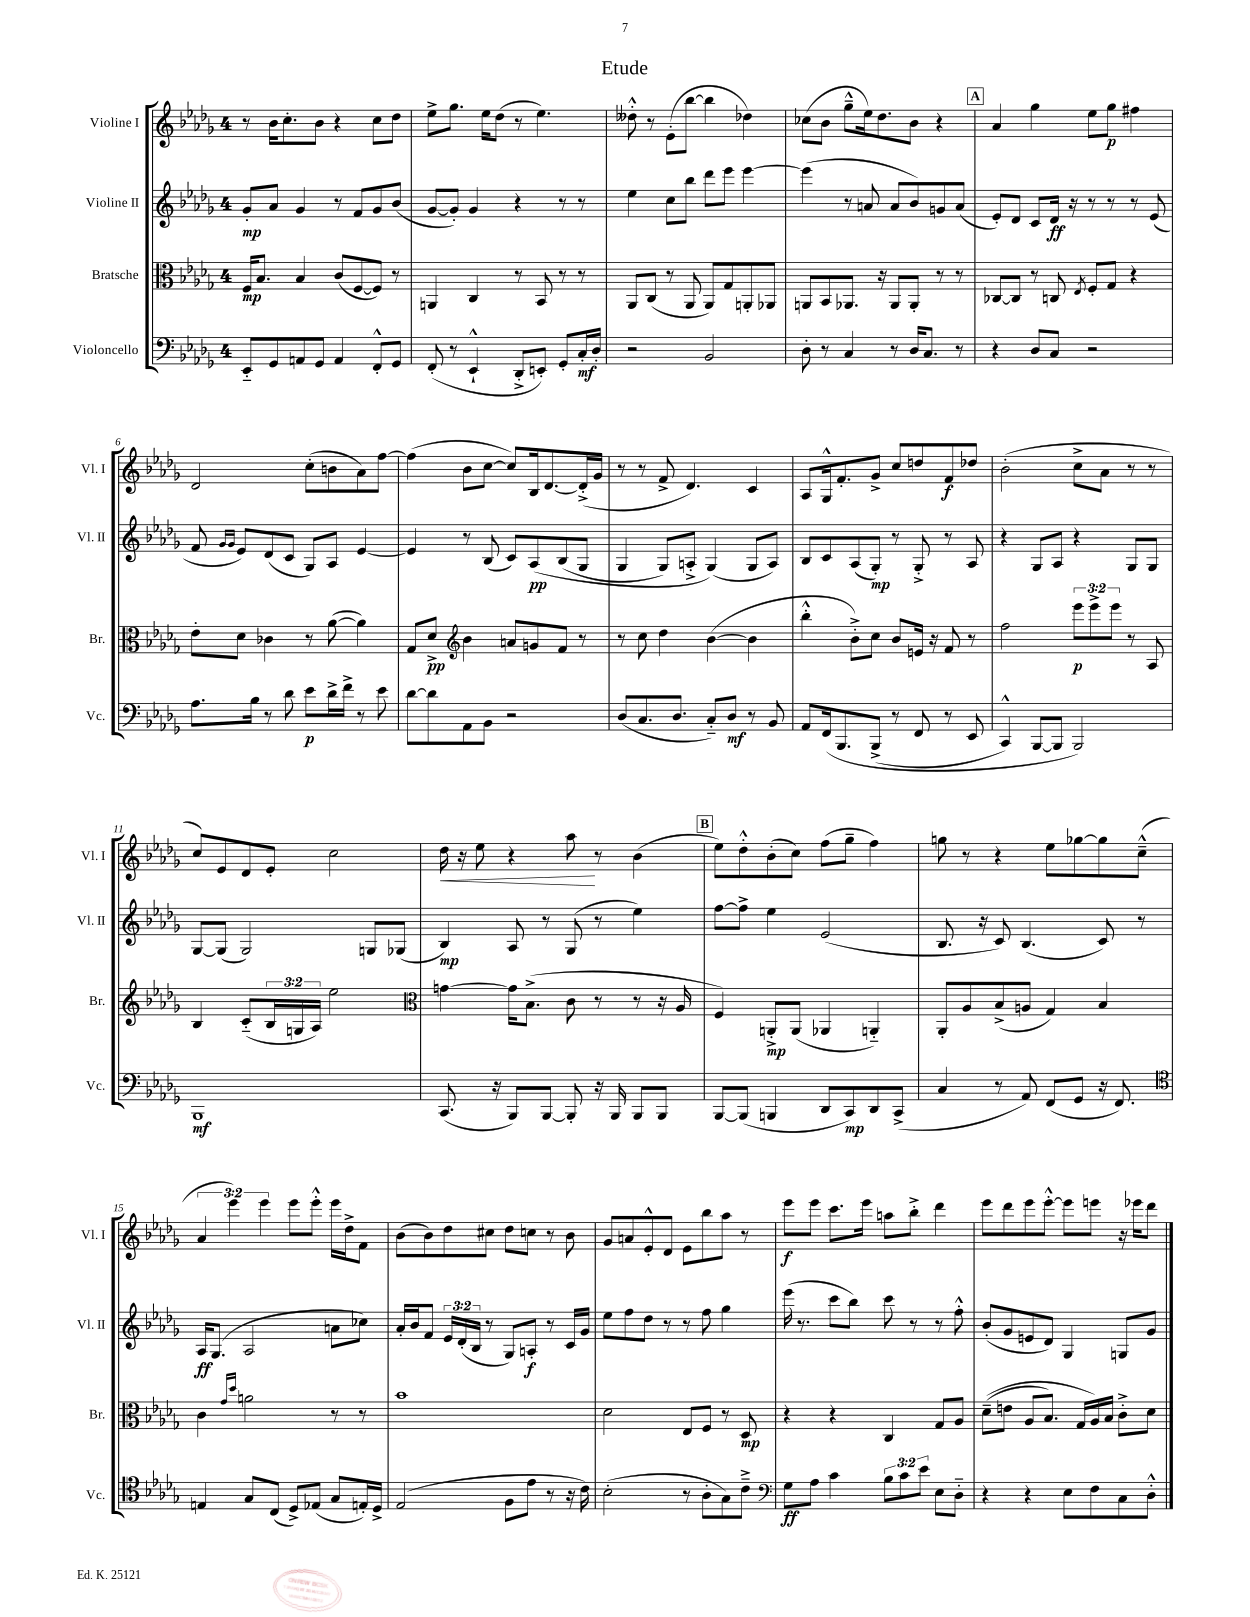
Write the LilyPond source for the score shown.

\header { title = "Etude" }
<<
\new StaffGroup <<
\new Staff = "s0" \with { instrumentName = "Violine I" shortInstrumentName = "Vl. I" } {
    \clef treble \key des \major \once \override Staff.TimeSignature.style = #'single-digit \time 4/4 \override Staff.TupletNumber.text = #tuplet-number::calc-fraction-text
    r8 bes'16 c''8.-. bes'8 r4 c''8 des''8 |
    ees''8-> ges''8. ees''16 des''8( r8 ees''4.) |
    deses''8-.-^ r8 ees'8-.( bes''8~ bes''4 des''4) |
    ces''8( bes'8 ges''8---^ ees''16) des''8. bes'8 r4 |
    \mark \markup { \box "A" } aes'4 ges''4 ees''8 ges''8\p fis''4 |
    des'2 c''8-.( b'8 aes'8) f''8~ |
    f''4( bes'8 c''8~ c''8) bes16 des'8.~ des'16-.->( ges'16 |
    r8 r8 f'8-> des'4.) c'4 |
    aes8 ges16-^ f'8.-. ges'8-> c''8 d''8 f'8\f des''8 |
    bes'2-.( c''8-> aes'8 r8 r8 |
    c''8) ees'8 des'8 ees'8-. c''2 |
    des''16\< r16 ees''8 r4 aes''8\! r8 bes'4( |
    \mark \markup { \box "B" } ees''8) des''8-.-^ bes'8-.( c''8) f''8( ges''8-- f''4) |
    g''8 r8 r4 ees''8 ges''8~ ges''8 c''8---^( |
    \tuplet 3/2 { aes'4 ees'''4) ees'''4 } ees'''8 ees'''8-.-^ ees'''16 des''16-> f'8 |
    bes'8( bes'8) des''8 cis''8 des''8 c''8 r8 bes'8 |
    ges'8 a'8 ees'8-.-^ des'8 ees'8 bes''8 aes''8 r8 |
    ees'''8\f ees'''8 c'''8. ees'''16 a''8 bes''8-.-> des'''4 |
    ees'''8 des'''8 ees'''8 ees'''8~-.-^ ees'''8 e'''8 r16 ees'''16 des'''8 \bar "|." |
}
\new Staff = "s1" \with { instrumentName = "Violine II" shortInstrumentName = "Vl. II" } {
    \clef treble \key des \major \once \override Staff.TimeSignature.style = #'single-digit \time 4/4 \override Staff.TupletNumber.text = #tuplet-number::calc-fraction-text
    ges'8-.\mp aes'8 ges'4 r8 f'8 ges'8 bes'8( |
    ges'8~ ges'8-.) ges'4 r4 r8 r8 |
    ees''4 c''8 bes''8 des'''8 ees'''8 ees'''4~ |
    ees'''4( r8 a'8 a'8 bes'8) g'8 a'8( |
    \mark \markup { \box "A" } ees'8-.) des'8 c'8 des'16\ff r16 r8 r8 r8 ees'8( |
    f'8 \grace { ges'16 ges'16 } ees'8) des'8( c'8 ges8) aes8 ees'4~ |
    ees'4 r8 bes8( c'8) aes8\pp\( bes8( ges8 |
    ges4 ges8) a8-.-> ges4(\) ges8 a8) |
    bes8 c'8 aes8( ges8-.\mp) r8 ges8-.-> r8 aes8 |
    r4 ges8 aes8 r4 ges8 ges8 |
    ges8~ ges8( ges2) g8 ges8( |
    bes4\mp) aes8 r8 ges8( r8 ees''4) |
    \mark \markup { \box "B" } f''8~ f''8-> ees''4 ees'2( |
    bes8. r16 c'8) bes4.( c'8) r8 |
    aes16\ff ges8.( aes2 a'8 ces''8) |
    aes'16-. bes'16 f'8 \tuplet 3/2 { ees'16 des'16-.( bes16 } r8 ges8) a8-.\f r8 c'16 ges'16 |
    ees''8 f''8 des''8 r8 r8 f''8 ges''4 |
    ees'''16( r8. c'''8 bes''8) c'''8 r8 r8 f''8-.-^ |
    bes'8-.( ges'8 e'8 des'8) ges4 g8 ges'8 \bar "|." |
}
\new Staff = "s2" \with { instrumentName = "Bratsche" shortInstrumentName = "Br." } {
    \clef alto \key des \major \once \override Staff.TimeSignature.style = #'single-digit \time 4/4 \override Staff.TupletNumber.text = #tuplet-number::calc-fraction-text
    f16\mp bes8. bes4 c'8( f8~ f8) r8 |
    a,4 c4 r8 bes,8 r8 r8 |
    aes,8 c8( r8 aes,8 aes,8) ges8 a,8-. aes,8 |
    a,8 bes,8 aes,8. r16 aes,8 aes,8-. r8 r8 |
    \mark \markup { \box "A" } ces8~ ces8 r8 c8 \acciaccatura { ees8 } f8-. ges8 r4 |
    ees'8-. des'8 ces'4 r8 aes'8~( aes'4) |
    ges8 des'8->\pp \clef treble bes'4 a'8 g'8 f'8 r8 |
    r8 c''8 des''4 bes'4~( bes'4 |
    bes''4-.-^ bes'8-.->) c''8 bes'8 e'16 r16 f'8 r8 |
    f''2 \tuplet 3/2 { ees'''8\p ees'''8-> ees'''8 } r8 aes8 |
    bes4 c'8-_( \tuplet 3/2 { bes16 g16 aes16) } ees''2 |
    \clef alto g'4~ g'16 bes8.->( c'8 r8 r8 r16 aes16 |
    \mark \markup { \box "B" } f4) a,8-.->\mp a,8( aes,4 a,4-_) |
    aes,8-. aes8 bes8->( a8 ges4) bes4 |
    c'4 \grace { ges'16 des''16 } a'2 r8 r8 |
    bes'1 |
    des'2 ees8 f8 r8 des8\mp |
    r4 r4 c4 ges8 aes8 |
    des'8--(\( e'8 aes8 bes8.) ges16 aes16\) bes16 c'8-.-> des'8 \bar "|." |
}
\new Staff = "s3" \with { instrumentName = "Violoncello" shortInstrumentName = "Vc." } {
    \clef bass \key des \major \once \override Staff.TimeSignature.style = #'single-digit \time 4/4 \override Staff.TupletNumber.text = #tuplet-number::calc-fraction-text
    ees,8-_ ges,8 a,8 ges,8 a,4 f,8-.-^ ges,8 |
    f,8-.( r8 ees,4-!-^ des,8-.-> e,8-.) ges,8-. c16-.\mf des16-. |
    r2 bes,2 |
    des8-. r8 c4 r8 des16 c8. r8 |
    \mark \markup { \box "A" } r4 des8 c8 r2 |
    aes8. bes16 r8 des'8 ees'8\p des'16-> f'16-> r8 ees'8 |
    des'8~ des'8 aes,8 bes,8 r2 |
    des8( c8. des8. c8-_) des8\mf r8 bes,8 |
    aes,8 f,16\( bes,,8. bes,,8->( r8 f,8 r8 ees,8 |
    c,4-^) bes,,8~ bes,,8 bes,,2\) |
    bes,,1\mf |
    c,8.( r16 bes,,8) bes,,8~ bes,,8-. r16 bes,,16 bes,,8 bes,,8 |
    \mark \markup { \box "B" } bes,,8~ bes,,8( b,,4 des,8 c,8\mp) des,8 c,8->( |
    c4 r8 aes,8) f,8( ges,8 r16 f,8.) |
    \clef tenor e4 ges8 c8( des8->) ees8( ges8 e16-.) des16-> |
    ees2( f8 ees'8 r8 r16 c'16) |
    bes2-.( r8 aes8-. ges8) c'8---> |
    \clef bass ges8\ff aes8 c'4 \tuplet 3/2 { bes8 c'8 ees'8 } ees8 des8-_ |
    r4 r4 ees8 f8 c8 des8-.-^ \bar "|." |
}
>>
>>
